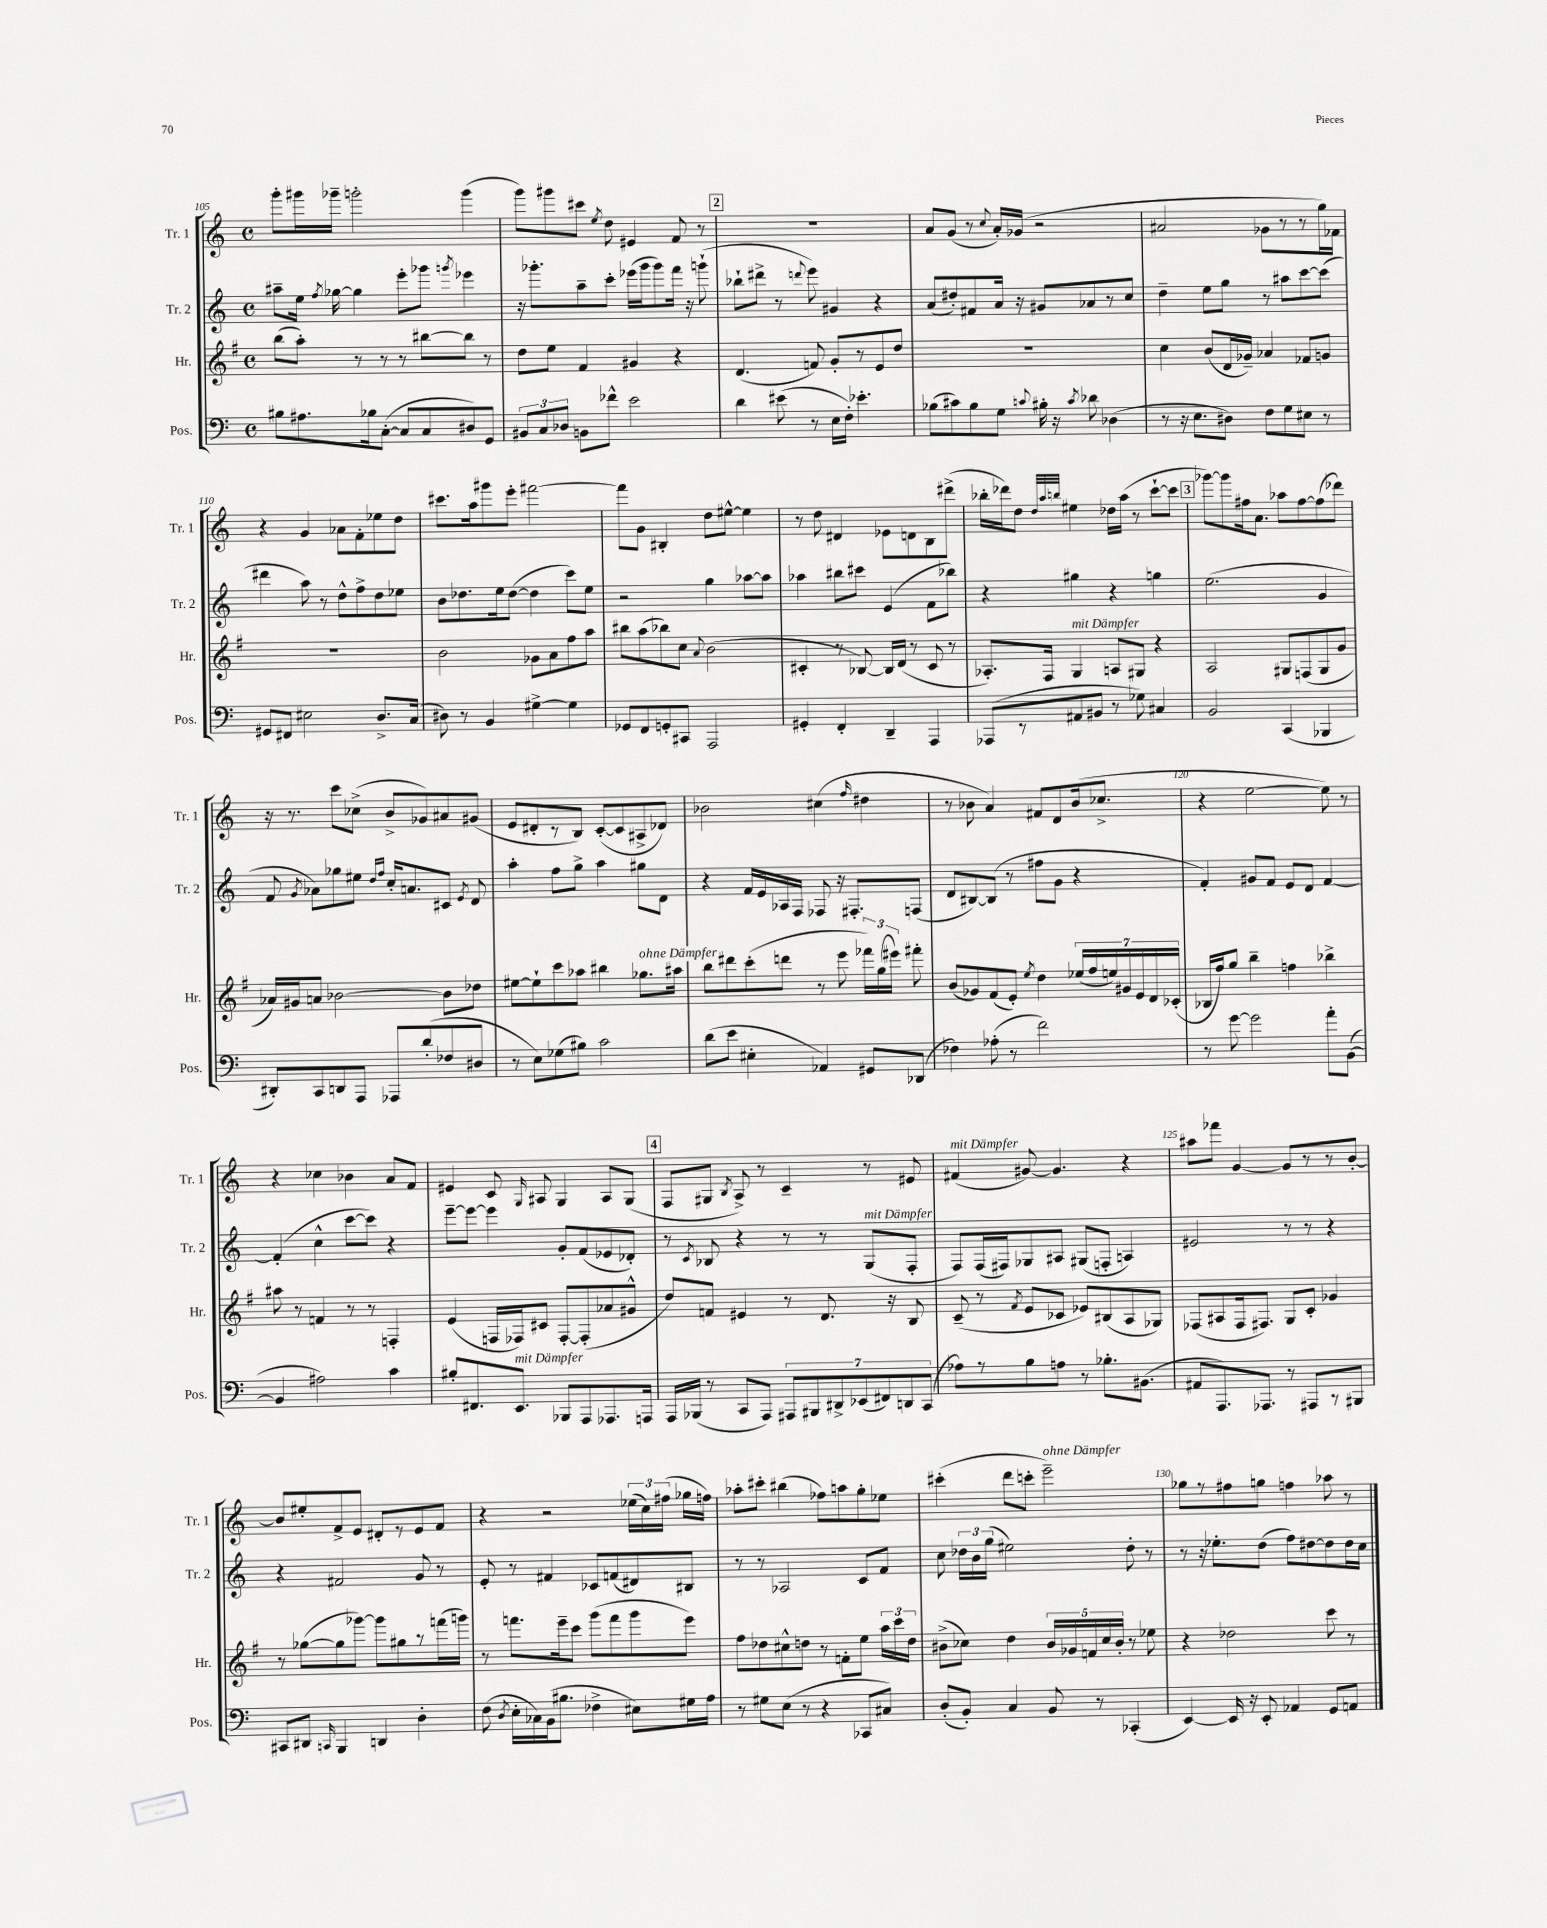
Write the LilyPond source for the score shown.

<<
\new StaffGroup <<
\new Staff = "s0" \with { instrumentName = "Tr. 1" shortInstrumentName = "Tr. 1" } {
    \clef treble \key c \major \defaultTimeSignature \time 4/4
    \autoBeamOff g'''8[-. gis'''16 ges'''16]-- g'''2-. g'''4( |
    g'''8[) gis'''8 cis'''8] \acciaccatura { e''8 } d''8 eis'4 f'8 r8 |
    \mark \markup { \box "2" } R1 |
    a'8[ g'8]( r8 \appoggiatura { c''8 } a'16[-.) ges'16]( r2 |
    ais'2 ges'8[ r8 r8 g''16) fes'16] |
    r4 g'4 aes'8[ f'8-. ees''8 d''8] |
    cis'''8.[ a''16 gis'''8 e'''8]-. fis'''2~ |
    fis'''8[ g'8] bis4-. d''8[ eis''8]~-^ eis''4 |
    r8 d''8 dis'4 ees'8[ d'8 b8 dis'''8]->( |
    bes''16[-. des'''16) d''8] \grace { d''32[ a''32 b''32] } eis''4 des''16[ a''16]( r8 c'''8[~-! c'''8] |
    \mark \markup { \box "3" } ges'''8[~) ges'''8 fis''16 a'8.] aes''8[ fis''8~ fis''8( des'''8]) |
    r16 r8. c'''8[ ces''8]->( b'8[-> ges'8) ais'8 gis'8]( |
    e'8[ dis'8-. r8 b8]) c'8[~-.( c'8 ais8-> des'8]) |
    bes'2 cis''4( \grace { f''16 } dis''4 |
    r8 bes'8 a'4) fis'8[ d'8 bes'16( ces''8.]-> |
    r4 e''2~ e''8) r8 |
    r4 ces''4 bes'4 a'8[ f'8] |
    eis'4 c'8 \grace { g16 } ais8 g4 ais8[ g8]( |
    \mark \markup { \box "4" } f8[ gis8] \acciaccatura { b8 } a8->) r8 c'4-- r8 eis'8 |
    fis'4^\markup { \italic "mit Dämpfer" }( gis'8~) gis'4. r4 |
    ais''8[ fes'''8] g'4~ g'8[ r8 r8 b'8]~-. |
    b'8[ eis''8-. f'8-> e'8] dis'8[-. r8 e'8 f'8] |
    r4 r2 \tuplet 3/2 { ees''16[( c''16) fis''16]( } ges''16[ f''16]) |
    aes''8[-. cis'''8]-. bis''4( fes''8[) a''8 g''8-. ees''8] |
    cis'''4-.( d'''8[ c'''8]-. e'''2--^\markup { \italic "ohne Dämpfer" }) |
    ges''8[ r8 fis''8 g''8] f''4 aes''8 r8 \bar "|." |
}
\new Staff = "s1" \with { instrumentName = "Tr. 2" shortInstrumentName = "Tr. 2" } {
    \clef treble \key c \major \defaultTimeSignature \time 4/4
    \autoBeamOff ais''8[-- e''16] \acciaccatura { f''8 } ges''16~ ges''4 e'''8[-. ges'''8] \acciaccatura { g'''8 } ees'''4 |
    r16 ges'''8.[-. a''8-- c'''8]-. ees'''16[( ges'''16 ges'''8) f'''16] r16 g'''8-!( |
    \mark \markup { \box "2" } bes''8[-! dis'''8]-> r8 \appoggiatura { d'''8 } e'''8) gis'4 r4 |
    a'8[( dis''8-.) fis'8 a'16] r16 gis'8[ aes'8 r8 c''8] |
    d''4-- e''8[ g''8] r8 ais''8[ c'''8~ c'''8]( |
    dis'''4 a''8) r8 d''8[-^ f''8-> d''8 ees''8] |
    b'8[ des''8. e''16 des''8]~( des''4 c'''8[) e''8] |
    r2 g''4 aes''8[~ aes''8] |
    aes''4 bis''8[ cis'''8] e'4( f'8[ bes''8]) |
    r4 gis''4 r4 g''4 |
    \mark \markup { \box "3" } e''2.( g'4 |
    f'8 \acciaccatura { g'8 } aes'8[) ges''8 eis''8] \grace { d''16[ f''16] } c''16[-. a'8. cis'8] \acciaccatura { e'8 } d'8 |
    a''4-. f''8[ g''8]-> a''4 gis''8[ d'8] |
    r4 f'16[ e'16 aes16 f16] fes8 r16 fis8.[-. f8]( |
    d'8[ bis8~) bis8]( r8 fis''8[ g'8] r4 |
    f'4-.) gis'8[ f'8] e'8[ d'8] f'4~ |
    f'4-.( c''4-^ c'''8[~ c'''8]) r4 |
    e'''8[~-- e'''8]~ e'''4 g'8[-. f'8( ees'8 des'8]-.) |
    \mark \markup { \box "4" } r8 \acciaccatura { c'8 } bes8 r4 r8 r8 g8[^\markup { \italic "mit Dämpfer" }( f8]-. |
    f8[) f16( fis16) ges8 ais8] gis8[( f8]-. a4) |
    eis'2 r8 r8 r4 |
    r4 fis'2 g'8 r8 |
    e'8-. r8 fis'4 ces'8[ f'8( dis'8) bis8] |
    r8 r8 aes2 c'8[ f'8] |
    c''8 \tuplet 3/2 { des''16[ b'16 g''16]( } eis''2) des''8-. r8 |
    r8 r16 ees''8.[-. d''8]( f''8[) dis''8~ dis''8 dis''16 c''16] \bar "|." |
}
\new Staff = "s2" \with { instrumentName = "Hr." shortInstrumentName = "Hr." } {
    \clef treble \key g \major \defaultTimeSignature \time 4/4
    \autoBeamOff b''8[( a''8]-.) r8 r8 r8 bis''8[~ bis''8] r8 |
    d''8[ e''8] fis'4 gis'4 r4 |
    \mark \markup { \box "2" } d'4.( f'8) g'8[-. r8 e'8 d''8] |
    R1 |
    c''4 b'8[( d'16 ges'16]--) aes'4 fes'8[ g'8] |
    R1 |
    b'2 ges'8[ a'8 fis''8 a''8] |
    bis''8[ a''8( bes''8) c''8] \appoggiatura { a'8 } b'2( |
    cis'4-. r8 bes8~) bes16[ d'16]( r8 cis'8 r8 |
    aes8.[-.) fis16] g4^\markup { \italic "mit Dämpfer" } a8[ gis8] r4 |
    \mark \markup { \box "3" } a2 gis8[ f8( gis8 g'8] |
    aes'16[) gis'16 a'8] bes'2~ bes'8[ des''8] |
    eis''8[~ eis''8-! c'''8 aes''8] bis''4 ges''8.[^\markup { \italic "ohne Dämpfer" } ais''16] |
    b''8[ dis'''8 c'''8-.( d'''8] r8 e'''8 \tuplet 3/2 { fes'''16[) g''16( eis'''16]) } fis'''8-. |
    b'8[( ges'8) fis'8( e'8]-.) \acciaccatura { e''8 } d''4 \tuplet 7/4 { ees''16[( fis''16 e''16) gis'16 e'16 d'16 ces'16]-.( } |
    bes16[ fis''16) g''8] b''4-- f''4 bes''4-> |
    ais''8 r8 f'4 r8 r8 f4-. |
    e'4( f16[ fes16) cis'8] fes8[~-. fes8-.( aes'8 gis'8]-^ |
    \mark \markup { \box "4" } d''8[) f'8] eis'4 r8 d'8. r16 b8 |
    c'8--( r8 \acciaccatura { fis'8 } e'8[ ces'8] ees'8[) bis8( a8 ges8]) |
    fes8[( ais8 fes16 fis8.]) g8[ c'8]-. ges'4 |
    r8 ges''8[~( ges''8 ges'''8]~) ges'''8[ gis''8 r8 f'''16( g'''16]) |
    r8 f'''8.[ e'''16-- c'''8] g'''8[( f'''8 g'''8 e'''8]) |
    fis''8[ des''8 cis''8-^ d''8] r8 f'8[-. e''8] \tuplet 3/2 { a''16[ c'''16 d''16] } |
    bis'8[->( ces''8]) d''4 \tuplet 5/4 { bis'16[ ges'16 f'16 ces''16 bis'16]-. } r8 ees''8 |
    r4 des''2 c'''8 r8 \bar "|." |
}
\new Staff = "s3" \with { instrumentName = "Pos." shortInstrumentName = "Pos." } {
    \clef bass \key c \major \defaultTimeSignature \time 4/4
    \autoBeamOff bis8[ ais8. bes16 c8]~-.( c8[ c8 dis8) g,8] |
    \tuplet 3/2 { bis,8[ c8 des8] } b,8[ fes'8]-^ e'2 |
    \mark \markup { \box "2" } d'4 eis'8( r8 e16[ f16]-.) ees'4.-. |
    bes8[( cis'8) bes8 g8] \appoggiatura { c'8 } bis16-. r16 \acciaccatura { c'8 } des'8 des4( |
    r8 r16 e8.[ dis8]) f8[ g8 eis8] r8 |
    gis,8[ fis,8] eis2 d8.[-> c16]( |
    dis8) r8 b,4 gis4~-> gis4 |
    ges,8[ f,8 g,8-. cis,8] a,,2 |
    gis,4-. f,4-. d,4-- a,,4 |
    aes,,8[( r8 ais,8 bis,8] r8 ges8) cis4 |
    \mark \markup { \box "3" } b,2 c,4( bes,,4 |
    dis,8[-.) c,8 d,8 a,,8] aes,,8[ d'8-.( fes8 dis8] |
    r8 e8[) ges8( bis8]) c'2 |
    d'8[( e'8] eis4-. aes,4) gis,8[ des,8]( |
    fes4) aes8-.( r8 f'2) |
    r8 g'8~ g'2 a'8[-. b,8]~( |
    b,4 ais2) c'4 |
    bis8[-. fis,8. e,8.]^\markup { \italic "mit Dämpfer" } bes,,8[ a,,8 aes,,8. a,,16] |
    \mark \markup { \box "4" } a,,16[ bes,,16]( r8 c,8[ a,,8]) \tuplet 7/4 { ais,,8[ bis,,8 dis,8-> ees,8( fis,8) d,8 c,8]( } |
    aes8[) r8 b8 a8] r8 bes8.[-. bis,8.]( |
    ais,8[ a,,8.) aes,,8.] r8 ais,,8[ r8 bis,,8] |
    cis,8[ dis,8] \grace { c,16 } b,,4 d,4 d4-. |
    f8( \acciaccatura { d8 } e16[-. ces16) b,16( bis8.] fes4-> eis8[) gis16 a16] |
    r8 gis8[ e8]( r8 r4 ces,8[ cis8]) |
    d8[-.( b,8]-.) c4 b,8 r8 ces,4-.( |
    e,4~) e,16 r16 e,8-. aes,4 g,8[ a,8] \bar "|." |
}
>>
>>
\layout { \context { \Score currentBarNumber = #105 \override BarNumber.break-visibility = ##(#f #t #t) barNumberVisibility = #(every-nth-bar-number-visible 5) } }
